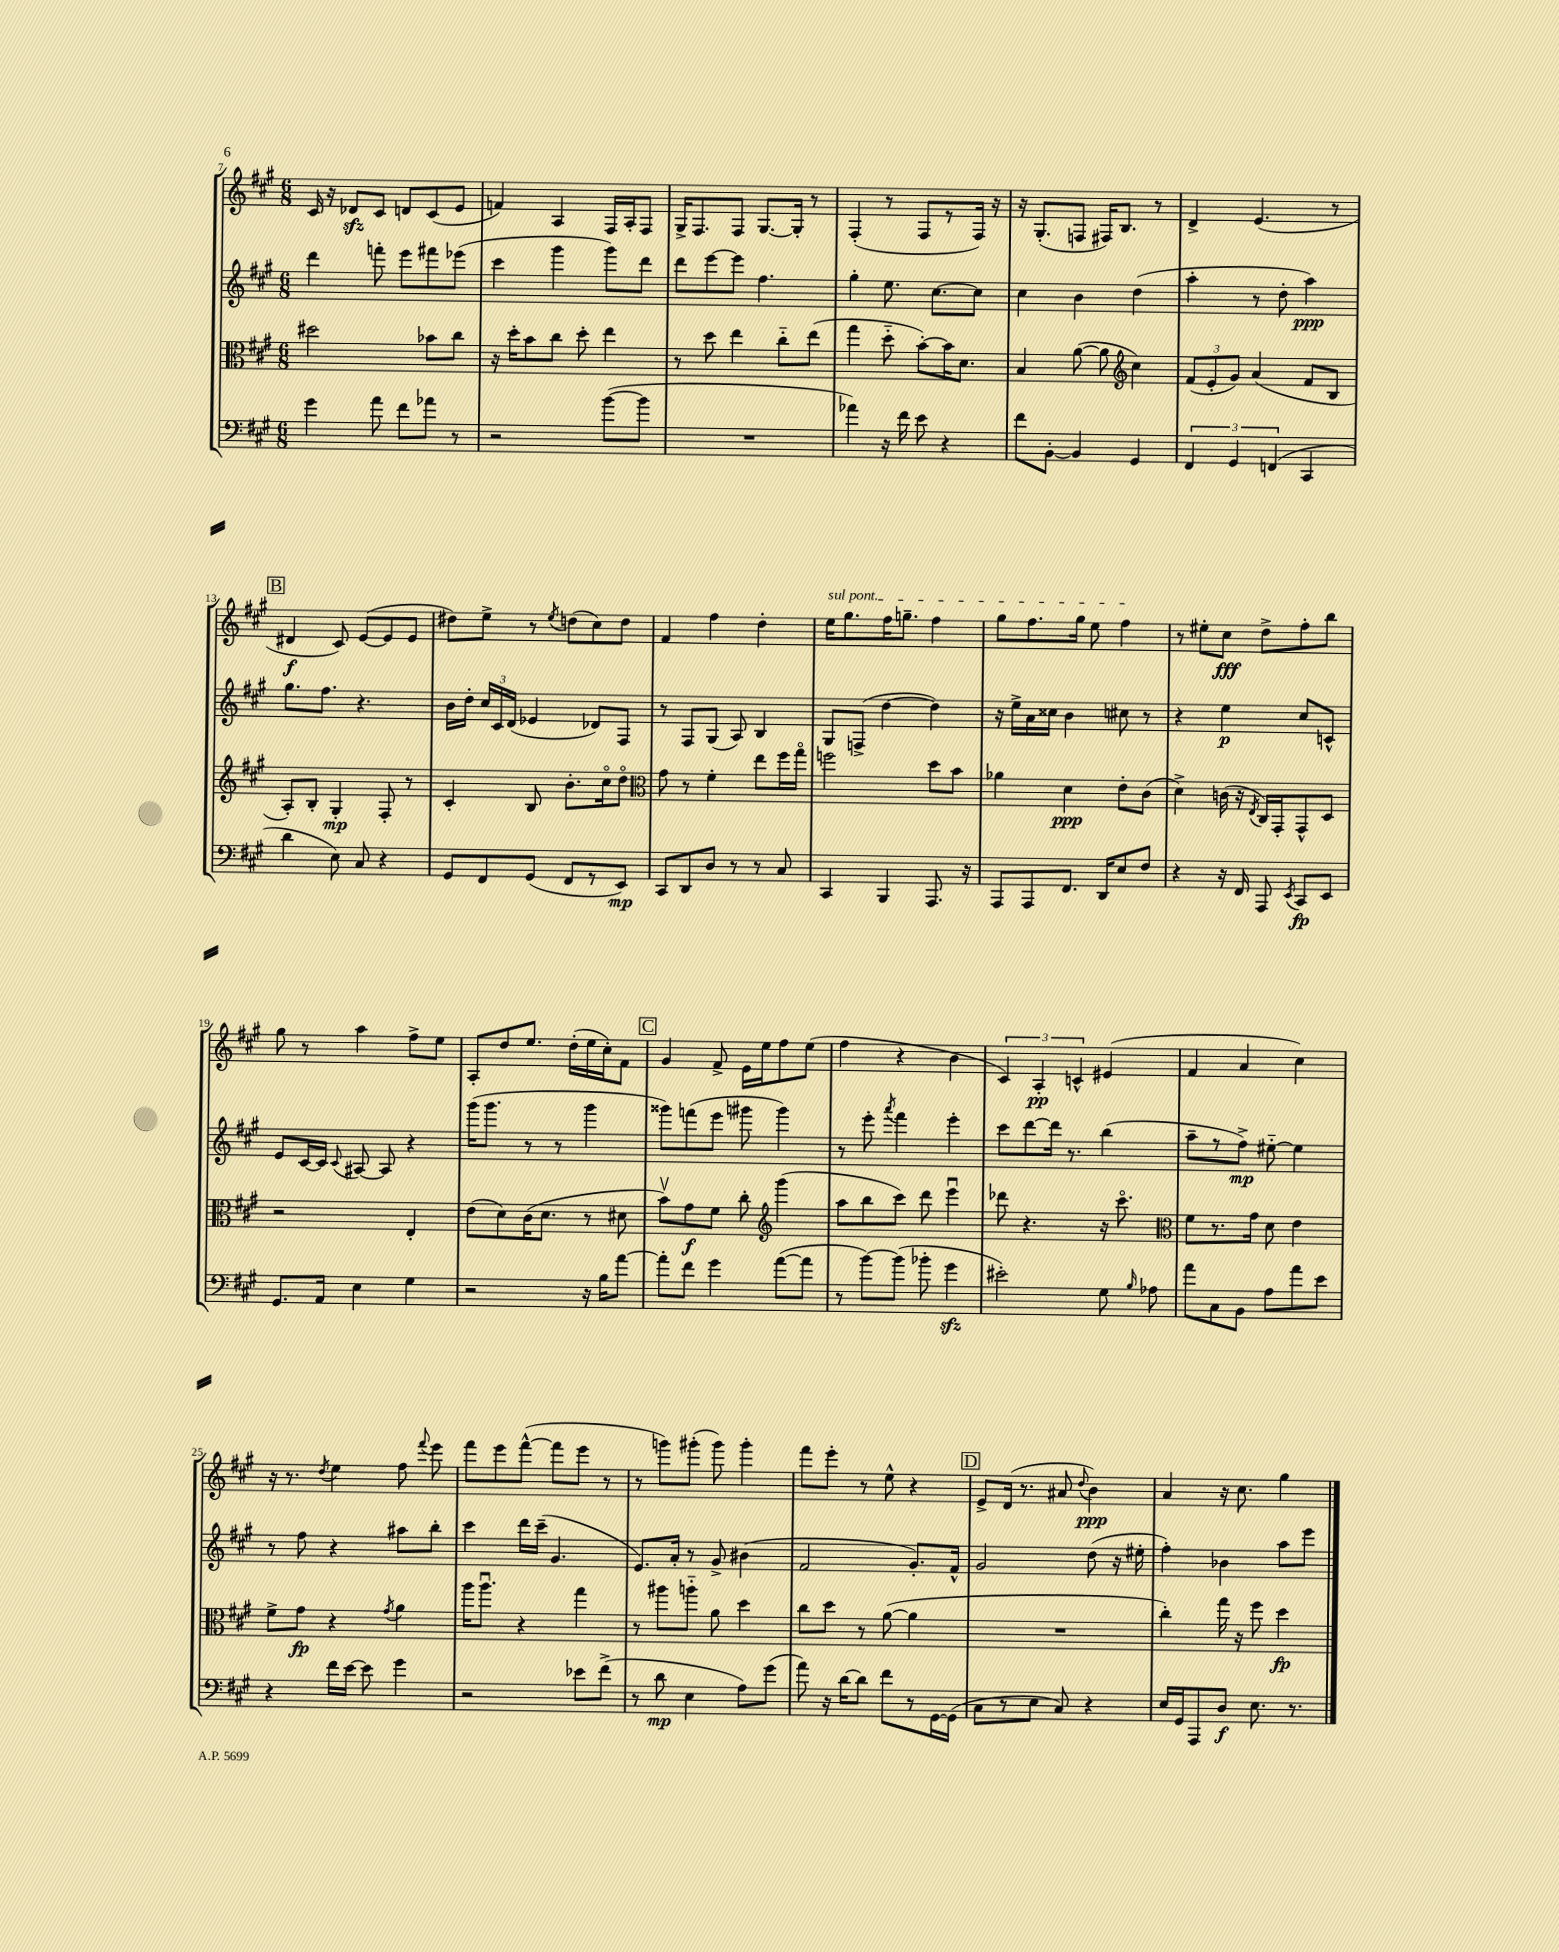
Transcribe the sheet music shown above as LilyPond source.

<<
\new StaffGroup <<
\new Staff = "s0" {
    \clef treble \key a \major \numericTimeSignature \time 6/8
    \autoBeamOff cis'16 r16 des'8[\sfz cis'8] d'8[ cis'8( e'8] |
    f'4) a4 fis16[ a16-. fis8] |
    gis16[-> fis8. fis8] gis8.[~ gis16]-. r8 |
    fis4-.( r8 fis8[ r8 fis16]) r16 |
    r16 gis8.[-.( f8] fis16[) b8.] r8 |
    d'4-> e'4.( r8 |
    \mark \markup { \box "B" } dis'4\f cis'8) e'8[~( e'8 e'8] |
    dis''8[) e''8]-> r8 \acciaccatura { e''8 } d''8[( cis''8) d''8] |
    fis'4 fis''4 d''4-. |
    \once \override TextSpanner.bound-details.left.text = \markup { \italic "sul pont." } e''16[\startTextSpan gis''8. fis''16 g''8.]-- fis''4 |
    gis''8[ fis''8. gis''16] e''8 fis''4\stopTextSpan |
    r8 eis''8[-. cis''8]\fff d''8[-> fis''8-. b''8] |
    gis''8 r8 a''4 fis''8[-> e''8] |
    a8[-. d''8 e''8.] d''16[-.( e''16 cis''16-.) fis'8] |
    \mark \markup { \box "C" } gis'4 fis'8-> e'16[ e''16 fis''8 e''8]( |
    fis''4 r4 b'4 |
    \tuplet 3/2 { cis'4) a4-.\pp c'4-^ } eis'4( |
    fis'4 a'4 cis''4) |
    r16 r8. \acciaccatura { d''8 } e''4 fis''8 \appoggiatura { fis'''8 } e'''8 |
    fis'''8[ e'''8 fis'''8]~-^( fis'''8[ e'''8] r8 |
    r8 g'''8[) gis'''8]-.( gis'''8) gis'''4-. |
    fis'''8[ e'''8]-. r8 e''8-^ r4 |
    \mark \markup { \box "D" } e'8[-> d'16]( r8. ais'8 \appoggiatura { d''8 } b'4\ppp) |
    a'4 r16 cis''8. gis''4 \bar "|." |
}
\new Staff = "s1" {
    \clef treble \key a \major \numericTimeSignature \time 6/8
    \autoBeamOff d'''4 f'''8-. e'''8[ fis'''8 ees'''8]( |
    cis'''4 gis'''4 gis'''8[) d'''8] |
    d'''8[ e'''8~ e'''8] fis''4. |
    gis''4-. e''8. cis''8.[~ cis''8] |
    cis''4 b'4 d''4( |
    a''4-. r8 d''8-. a''4\ppp) |
    \mark \markup { \box "B" } gis''8.[ fis''8.] r4. |
    b'16[ d''16]-. \tuplet 3/2 { cis''16[ cis'16 d'16]( } ees'4 des'8[) fis8] |
    r8 fis8[ gis8]( a8) b4 |
    gis8[ f8]->( d''4~ d''4) |
    r16 e''16[-> a'16 cisis''16] b'4 cis''8 r8 |
    r4 e''4\p cis''8[ c'8]-^ |
    e'8[ cis'16~ cis'16] \appoggiatura { cis'8 } ais8~ ais8 r4 |
    gis'''16[( gis'''8.] r8 r8 gis'''4 |
    \mark \markup { \box "C" } gisis'''8[) f'''8( e'''8] gis'''8 gis'''4) |
    r8 e'''8-. \acciaccatura { a'''8 } fis'''4 e'''4-. |
    cis'''8[ d'''8~ d'''16] r8. b''4( |
    a''8[-- r8 fis''8]->\mp) eis''8~-_ eis''4 |
    r8 fis''8 r4 ais''8[ b''8]-. |
    cis'''4 d'''16[ cis'''16]--( gis'4. |
    e'8.[) a'16]-. r8 gis'8-> bis'4( |
    fis'2 gis'8.[-.) fis'16]-^ |
    \mark \markup { \box "D" } gis'2 d''8( r16 eis''16-. |
    fis''4-.) bes'4 a''8[ e'''8] \bar "|." |
}
\new Staff = "s2" {
    \clef alto \key a \major \numericTimeSignature \time 6/8
    \autoBeamOff dis''2 bes'8[ cis''8] |
    r16 d''16[-. b'8 cis''8] d''8-. e''4 |
    r8 d''8 e''4 cis''8[-_ e''8]( |
    gis''4 d''8-_ b'8[~-.) b'16 d'8.] |
    b4 a'8~( a'8 \clef treble cis''4) |
    \tuplet 3/2 { fis'8[( e'8-. gis'8]) } a'4( fis'8[ b8] |
    \mark \markup { \box "B" } a8[-.) b8]-. gis4-.\mp fis8-. r8 |
    cis'4-. b8 b'8.[-. cis''16\flageolet d''8]\flageolet |
    \clef alto gis'8 r8 fis'4-. e''8[ fis''16 gis''16]\flageolet |
    f''2 d''8[ b'8] |
    aes'4 d'4\ppp e'8[-. cis'8]( |
    d'4->) c'16( r16 \acciaccatura { e8 } cis16[) gis,16-. gis,8-^ d8] |
    r2 e4-. |
    e'8[( d'8) cis'16( d'8.] r8 dis'8 |
    \mark \markup { \box "C" } b'8[\upbow) gis'8\f fis'8] cis''8-. \clef treble gis'''4( |
    a''8[ b''8 cis'''8]) d'''8 e'''4\downbow |
    des'''8 r4. r16 cis'''8.\flageolet |
    \clef alto fis'8[ r8. gis'16] d'8 e'4 |
    fis'8[-> gis'8]\fp r4 \acciaccatura { gis'8 } a'4 |
    a''16[ a''8.]\downbow r4 gis''4 |
    r8 ais''8[ a''8]-_ a'8 d''4 |
    cis''8[ d''8] r8 a'8~( a'4 |
    \mark \markup { \box "D" } R2. |
    cis''4-.) gis''16 r16 fis''8 d''4\fp \bar "|." |
}
\new Staff = "s3" {
    \clef bass \key a \major \numericTimeSignature \time 6/8
    \autoBeamOff gis'4 a'8 fis'8[ aes'8] r8 |
    r2 b'8[~( b'8] |
    R2. |
    aes'4) r16 fis'16 e'8 r4 |
    fis'8[ b,8]~-. b,4 gis,4 |
    \tuplet 3/2 { fis,4 gis,4 f,4( } cis,4 |
    \mark \markup { \box "B" } d'4 e8) cis8 r4 |
    gis,8[ fis,8 gis,8]( fis,8[ r8 e,8]\mp) |
    cis,8[ d,8 d8] r8 r8 cis8 |
    cis,4 b,,4 a,,8. r16 |
    a,,8[ a,,8 fis,8.] d,16[ e8 fis8] |
    r4 r16 fis,16 a,,8 \acciaccatura { e,8 } cis,8[\fp e,8] |
    gis,8.[ a,16] e4 gis4 |
    r2 r16 b16[ a'8]~ |
    \mark \markup { \box "C" } a'8[-. fis'8] gis'4 a'8[~( a'8] |
    r8 b'8[~) b'8]( bes'8-. gis'4\sfz |
    eis'2-.) gis8 \grace { b16 } aes8 |
    a'8[ cis8 b,8] a8[ a'8 e'8] |
    r4 fis'16[ e'16]~ e'8 gis'4 |
    r2 ees'8[ fis'8]->( |
    r8 d'8\mp e4 a8[) gis'8]( |
    a'8) r16 d'16[~ d'8] fis'8[ r8 gis,16~ gis,16]( |
    \mark \markup { \box "D" } cis8[ r8 e8] cis8) r4 |
    e16[ gis,16 a,,8 d8]\f e8. r8. \bar "|." |
}
>>
>>
\layout { \context { \Score currentBarNumber = #7 } }
